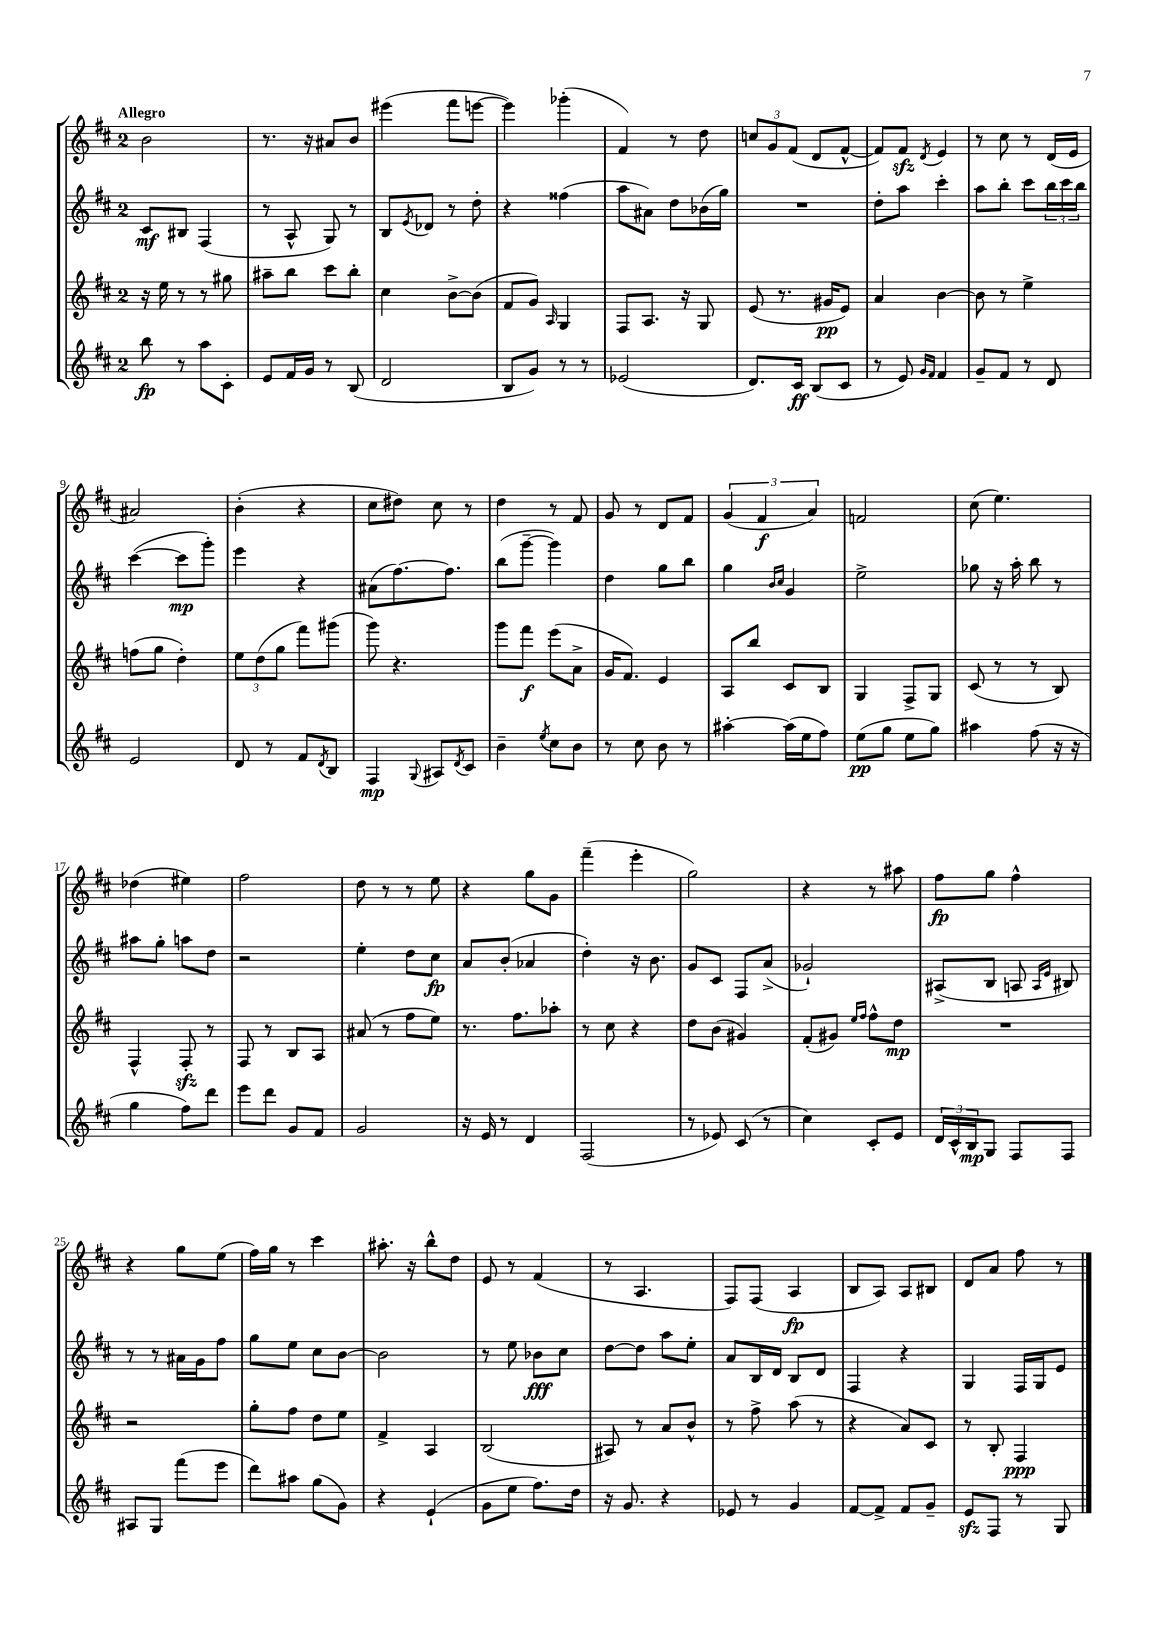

**kern	**dynam	**kern	**dynam	**kern	**dynam	**kern	**dynam
*part4	*part4	*part3	*part3	*part2	*part2	*part1	*part1
*staff4	*staff4	*staff3	*staff3	*staff2	*staff2	*staff1	*staff1
*clefG2	*	*clefG2	*	*clefG2	*	*clefG2	*
*k[f#c#]	*	*k[f#c#]	*	*k[f#c#]	*	*k[f#c#]	*
*M2/4	*	*M2/4	*	*M2/4	*	*M2/4	*
=1	=1	=1	=1	=1	=1	=1	=1
!	!	!	!	!	!	!LO:TX:a:B:t=Allegro	!
8bb\	fp	16r	.	8c#/L	mf	2b\	.
.	.	16ee\	.	.	.	.	.
8r	.	8r	.	8B#X/J	.	.	.
8aa\L	.	8r	.	(4F#/	.	.	.
8c#'\J	.	8gg#X\	.	.	.	.	.
=2	=2	=2	=2	=2	=2	=2	=2
8e/L	.	8aa#X~\L	.	8r	.	8.r	.
16f#/L	.	8bb\J	.	8A^^/	.	.	.
16g/JJ	.	.	.	.	.	16r	.
8r	.	8ccc#\L	.	8G/)	.	8a#X/L	.
(8B/	.	8bb'\J	.	8r	.	8b/J	.
=3	=3	=3	=3	=3	=3	=3	=3
2d/	.	4cc#\	.	8B/L	.	(4eee#X\	.
.	.	.	.	8qe/	.	.	.
.	.	.	.	8d-X/J	.	.	.
.	.	[8b^\L	.	8r	.	8fff#\L	.
.	.	(8b\J]	.	8dd'\	.	[8eeen\J	.
=4	=4	=4	=4	=4	=4	=4	=4
8B/L	.	8f#/L	.	4r	.	4eee\])	.
8g/J)	.	8g/J)	.	.	.	.	.
.	.	16qqA/	.	.	.	.	.
8r	.	4G/	.	(4ff##X\	.	(4ggg-X'\	.
8r	.	.	.	.	.	.	.
=5	=5	=5	=5	=5	=5	=5	=5
(2e-X/	.	8F#/L	.	8aa\L	.	4f#/)	.
.	.	8.A/J	.	8a#X\J)	.	.	.
.	.	.	.	8dd\L	.	8r	.
.	.	16r	.	.	.	.	.
.	.	8G/	.	(16b-X\L	.	8dd\	.
.	.	.	.	16gg\JJ)	.	.	.
=6	=6	=6	=6	=6	=6	=6	=6
8.d/L)	.	(8e/	.	2r	.	12ccn/L	.
.	.	.	.	.	.	12g/	.
.	.	8.r	.	.	.	.	.
.	.	.	.	.	.	(12f#/J	.
16c#/Jk	ff	.	.	.	.	.	.
(8B/L	.	.	.	.	.	8d/L	.
.	.	16g#X/KL	pp	.	.	.	.
8c#/J	.	8e/J)	.	.	.	[8f#^^/J	.
=7	=7	=7	=7	=7	=7	=7	=7
8r	.	4a/	.	8dd'\L	.	8f#/L])	.
8e/)	.	.	.	8aa\J	.	8f#zz/J	.
16qqg/LL	.	.	.	.	.	.	.
16qqf#/JJ	.	.	.	.	.	8qd/	.
4f#/	.	[4b\	.	4ccc#'\	.	4e/	.
=8	=8	=8	=8	=8	=8	=8	=8
8g~/L	.	8b\]	.	8aa\L	.	8r	.
8f#/J	.	8r	.	8bb'\J	.	8cc#\	.
8r	.	4ee^\	.	8ccc#\L	.	8r	.
8d/	.	.	.	24bb\L	.	(16d/LL	.
.	.	.	.	24ccc#\	.	.	.
.	.	.	.	.	.	16e/JJ	.
.	.	.	.	24bb\JJ	.	.	.
!!LO:LB:g=z
=9	=9	=9	=9	=9	=9	=9	=9
2e/	.	(8ffn\L	.	([4ccc#\	.	2a#X/)	.
.	.	8gg\J	.	.	.	.	.
.	.	4dd'\)	.	8ccc#\L]	mp	.	.
.	.	.	.	8ggg'\J)	.	.	.
=10	=10	=10	=10	=10	=10	=10	=10
8d/	.	12ee\L	.	4eee\	.	(4b'\	.
.	.	(12dd\	.	.	.	.	.
8r	.	.	.	.	.	.	.
.	.	12gg\J	.	.	.	.	.
8f#/L	.	8fff#\L)	.	4r	.	4r	.
8qd/	.	.	.	.	.	.	.
8B/J	.	(8ggg#X\J	.	.	.	.	.
=11	=11	=11	=11	=11	=11	=11	=11
4F#/	mp	8ggg\)	.	(8a#X\L	.	8cc#\L	.
.	.	4.r	.	[8.ff#\)	.	8dd#X\J)	.
8qqG/	.	.	.	.	.	.	.
8A#X/L	.	.	.	.	.	8cc#\	.
.	.	.	.	8.ff#\J]	.	.	.
8qd/	.	.	.	.	.	.	.
8c#/J	.	.	.	.	.	8r	.
=12	=12	=12	=12	=12	=12	=12	=12
4b~\	.	8ggg\L	.	(8bb\L	.	4dd\	.
.	.	8fff#\J	f	[8ggg~\J	.	.	.
8qee/	.	.	.	.	.	.	.
8cc#\L	.	(8eee\L	.	4ggg\])	.	8r	.
8b\J	.	8a^\J	.	.	.	8f#/	.
=13	=13	=13	=13	=13	=13	=13	=13
8r	.	16g/KL	.	4dd\	.	8g/	.
.	.	8.f#/J)	.	.	.	.	.
8cc#\	.	.	.	.	.	8r	.
8b\	.	4e/	.	8gg\L	.	8d/L	.
8r	.	.	.	8bb\J	.	8f#/J	.
=14	=14	=14	=14	=14	=14	=14	=14
[4aa#X'\	.	8A/L	.	4gg\	.	(6g/	.
.	.	8bb/J	.	.	.	.	.
.	.	.	.	.	.	6f#/	f
.	.	.	.	16qqb/LL	.	.	.
.	.	.	.	16qqcc#/JJ	.	.	.
(16aa#\LL]	.	8c#/L	.	4g/	.	.	.
16ee\J	.	.	.	.	.	.	.
.	.	.	.	.	.	6a/)	.
8ff#\J)	.	8B/J	.	.	.	.	.
=15	=15	=15	=15	=15	=15	=15	=15
(8ee\L	pp	4G/	.	2ee^\	.	2fn/	.
8gg\J	.	.	.	.	.	.	.
8ee\L	.	8F#^/L	.	.	.	.	.
8gg\J)	.	8G/J	.	.	.	.	.
=16	=16	=16	=16	=16	=16	=16	=16
4aa#X\	.	(8c#/	.	8gg-X\	.	(8cc#\	.
.	.	8r	.	16r	.	4.ee\)	.
.	.	.	.	16aa'\	.	.	.
(8ff#\	.	8r	.	8bb\	.	.	.
16r	.	8B/)	.	8r	.	.	.
16r	.	.	.	.	.	.	.
!!LO:LB:g=z
=17	=17	=17	=17	=17	=17	=17	=17
4gg\	.	4F#^^/	.	8aa#X\L	.	(4dd-X\	.
.	.	.	.	8gg'\J	.	.	.
8ff#\L)	.	8F#zz'/	.	8aan\L	.	4ee#X\)	.
8ddd\J	.	8r	.	8dd\J	.	.	.
=18	=18	=18	=18	=18	=18	=18	=18
8eee\L	.	8F#/	.	2r	.	2ff#\	.
8ddd\J	.	8r	.	.	.	.	.
8g/L	.	8B/L	.	.	.	.	.
8f#/J	.	8A/J	.	.	.	.	.
=19	=19	=19	=19	=19	=19	=19	=19
2g/	.	(8a#X/	.	4ee'\	.	8dd\	.
.	.	8r	.	.	.	8r	.
.	.	8ff#\L	.	8dd\L	.	8r	.
.	.	8ee\J)	.	8cc#\J	fp	8ee\	.
=20	=20	=20	=20	=20	=20	=20	=20
16r	.	8.r	.	8a/L	.	4r	.
16e/	.	.	.	.	.	.	.
8r	.	.	.	(8b'/J	.	.	.
.	.	8.ff#\L	.	.	.	.	.
4d/	.	.	.	4a-X/	.	8gg\L	.
.	.	8aa-X'\J	.	.	.	8g\J	.
=21	=21	=21	=21	=21	=21	=21	=21
(2F#/	.	8r	.	4dd'\)	.	(4fff#~\	.
.	.	8cc#\	.	.	.	.	.
.	.	4r	.	16r	.	4eee'\	.
.	.	.	.	8.b\	.	.	.
=22	=22	=22	=22	=22	=22	=22	=22
8r	.	8dd\L	.	8g/L	.	2gg\)	.
8e-X/)	.	(8b\J	.	8c#/J	.	.	.
(8c#/	.	4g#X/)	.	8F#/L	.	.	.
8r	.	.	.	(8a^/J	.	.	.
=23	=23	=23	=23	=23	=23	=23	=23
4cc#\)	.	(8f#'/L	.	2g-X`/)	.	4r	.
.	.	8g#X/J)	.	.	.	.	.
.	.	16qqee/LL	.	.	.	.	.
.	.	16qqff#/JJ	.	.	.	.	.
8c#'/L	.	8ff#^^\L	.	.	.	8r	.
8e/J	.	8dd\J	mp	.	.	8aa#X\	.
=24	=24	=24	=24	=24	=24	=24	=24
24d/LL	.	2r	.	(8A#X^/L	.	8ff#\L	fp
24c#^^/	.	.	.	.	.	.	.
24B/J	mp	.	.	.	.	.	.
8G/J	.	.	.	8B/J	.	8gg\J	.
8F#/L	.	.	.	8An/	.	4ff#^^\	.
.	.	.	.	16qqA/LL	.	.	.
.	.	.	.	16qqe/JJ	.	.	.
8F#/J	.	.	.	8B#X/)	.	.	.
!!LO:LB:g=z
=25	=25	=25	=25	=25	=25	=25	=25
8A#X/L	.	2r	.	8r	.	4r	.
8G/J	.	.	.	8r	.	.	.
(8fff#\L	.	.	.	16a#X\LL	.	8gg\L	.
.	.	.	.	16g\J	.	.	.
8eee\J	.	.	.	8ff#\J	.	(8ee\J	.
=26	=26	=26	=26	=26	=26	=26	=26
8ddd\L)	.	8gg'\L	.	8gg\L	.	16ff#\LL)	.
.	.	.	.	.	.	16gg\JJ	.
8aa#X\J	.	8ff#\J	.	8ee\J	.	8r	.
(8gg\L	.	8dd\L	.	8cc#\L	.	4ccc#\	.
8g\J)	.	8ee\J	.	[8b\J	.	.	.
=27	=27	=27	=27	=27	=27	=27	=27
4r	.	4f#^/	.	2b\]	.	8.aa#X'\	.
.	.	.	.	.	.	16r	.
(4e`/	.	4A/	.	.	.	8bb^^\L	.
.	.	.	.	.	.	8dd\J	.
=28	=28	=28	=28	=28	=28	=28	=28
8g\L	.	(2B/	.	8r	.	8e/	.
8ee\J	.	.	.	8ee\	.	8r	.
8.ff#\L)	.	.	.	8b-X\L	fff	(4f#/	.
.	.	.	.	8cc#\J	.	.	.
16dd\Jk	.	.	.	.	.	.	.
=29	=29	=29	=29	=29	=29	=29	=29
16r	.	8A#X/)	.	[8dd\L	.	8r	.
8.g/	.	.	.	.	.	.	.
.	.	8r	.	8dd\J]	.	4.A/	.
4r	.	8a/L	.	8aa\L	.	.	.
.	.	8b^^/J	.	8ee'\J	.	.	.
=30	=30	=30	=30	=30	=30	=30	=30
8e-X/	.	8r	.	8a/L	.	8F#/L)	.
8r	.	8ff#^\	.	16B/L	.	(8F#/J	.
.	.	.	.	16d/JJ	.	.	.
4g/	.	(8aa\	.	8B/L	.	4A/	fp
.	.	8r	.	8d/J	.	.	.
=31	=31	=31	=31	=31	=31	=31	=31
[8f#/L	.	4r	.	4F#/	.	8B/L	.
8f#^/J]	.	.	.	.	.	8A/J)	.
8f#/L	.	8a/L)	.	4r	.	8A/L	.
8g~/J	.	8c#/J	.	.	.	8B#X/J	.
=32	=32	=32	=32	=32	=32	=32	=32
8ezz/L	.	8r	.	4G/	.	8d/L	.
8F#/J	.	8B'/	.	.	.	8a/J	.
8r	.	4F#/	ppp	16F#/LL	.	8ff#\	.
.	.	.	.	16G/J	.	.	.
8G/	.	.	.	8e/J	.	8r	.
==	==	==	==	==	==	==	==
*-	*-	*-	*-	*-	*-	*-	*-
